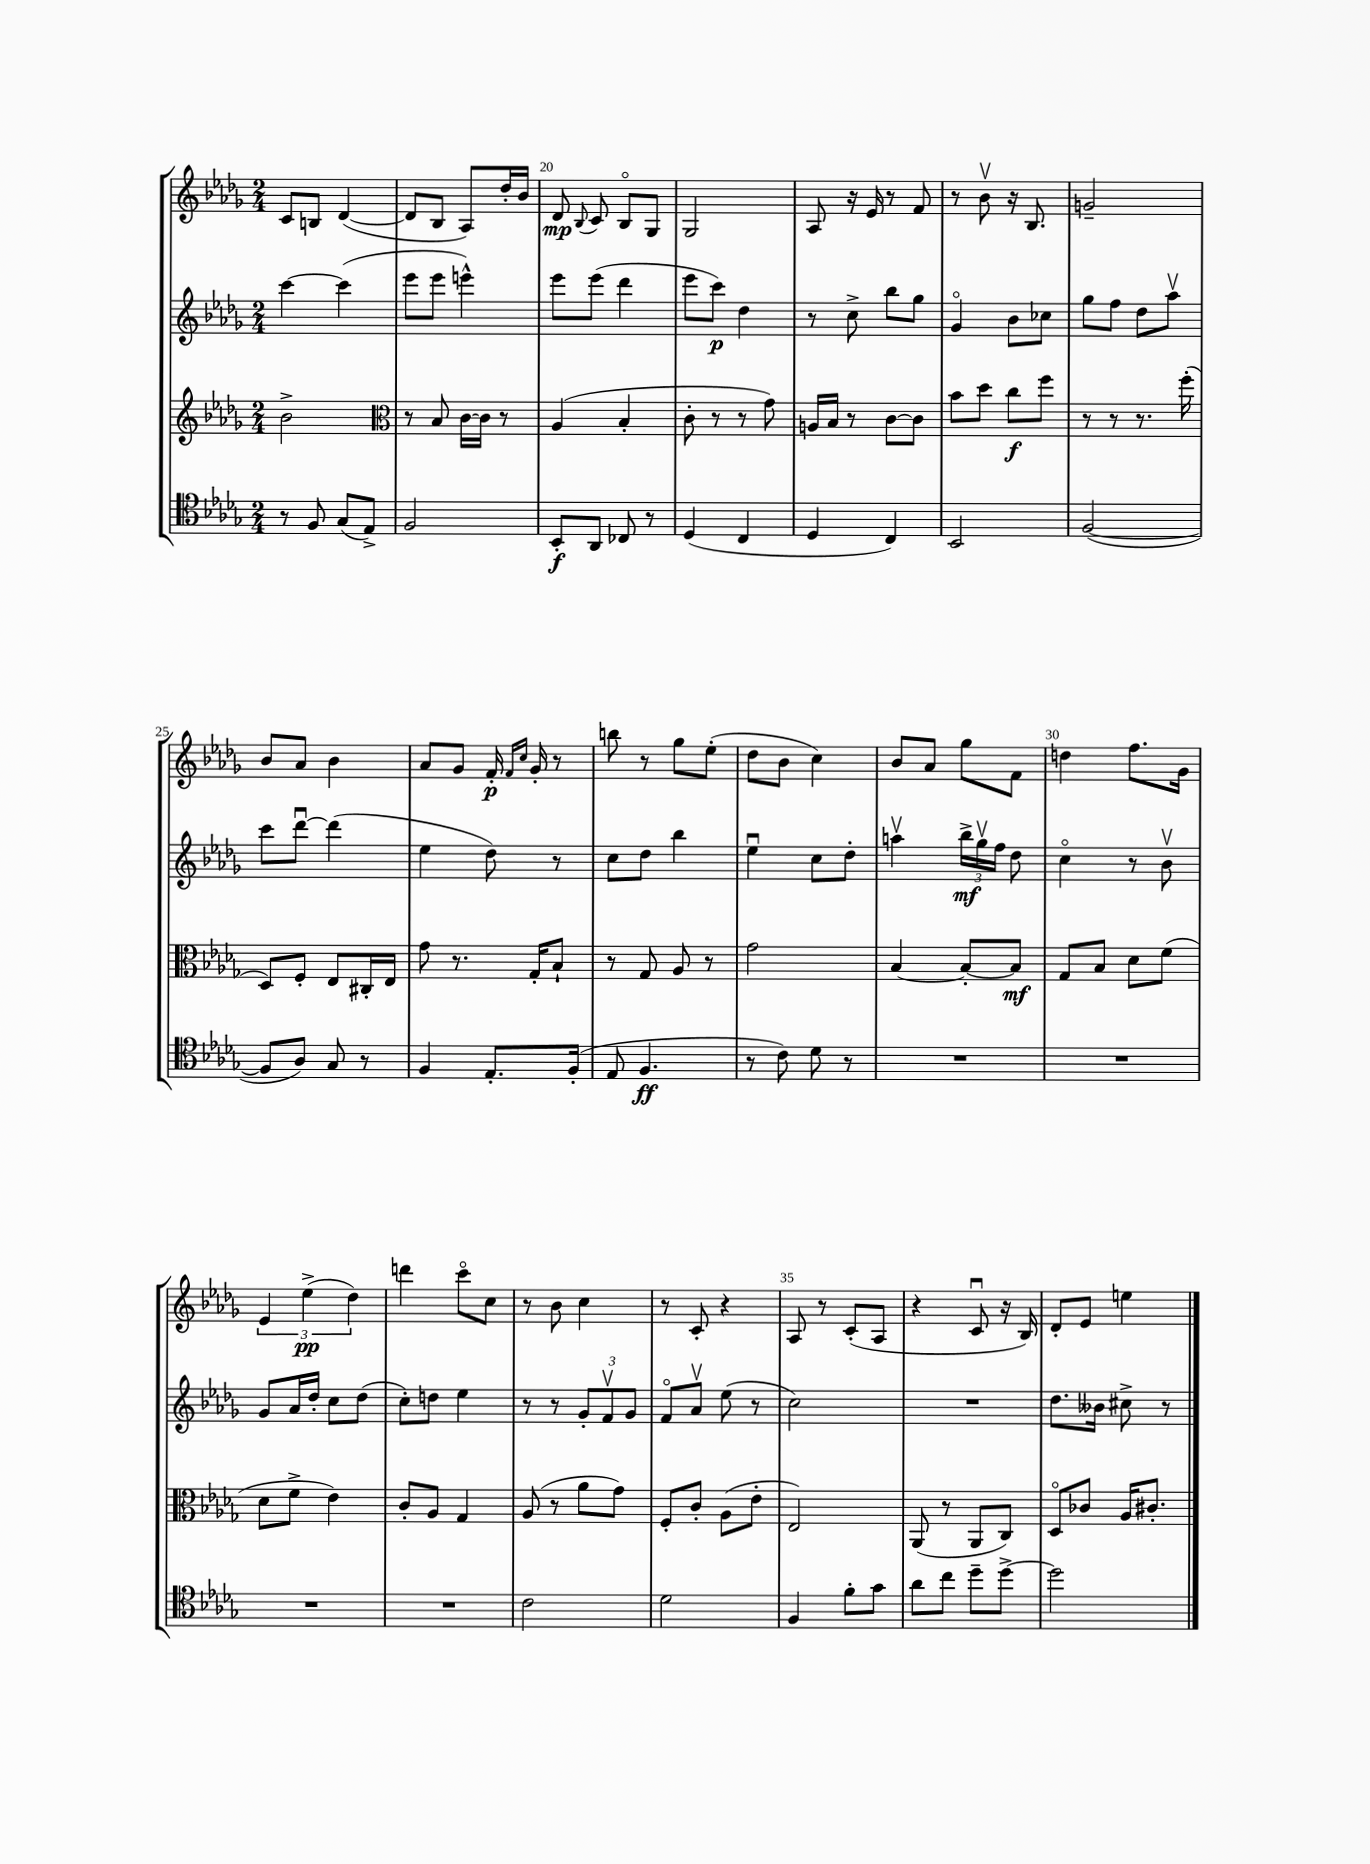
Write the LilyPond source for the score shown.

<<
\new StaffGroup <<
\new Staff = "s0" {
    \clef treble \key des \major \numericTimeSignature \time 2/4
    \autoBeamOff c'8[ b8] des'4~( |
    des'8[ bes8] aes8[) des''16-. bes'16] |
    des'8\mp \appoggiatura { bes8 } c'8 bes8[\flageolet ges8] |
    ges2 |
    aes8 r16 ees'16 r8 f'8 |
    r8 bes'8\upbow r16 bes8. |
    g'2-- |
    bes'8[ aes'8] bes'4 |
    aes'8[ ges'8] f'16-.\p \grace { f'16[ c''16] } ges'16-. r8 |
    b''8 r8 ges''8[ ees''8]-.( |
    des''8[ bes'8] c''4) |
    bes'8[ aes'8] ges''8[ f'8] |
    d''4 f''8.[ ges'16] |
    \tuplet 3/2 { ees'4 ees''4->\pp( des''4) } |
    d'''4 c'''8[\flageolet c''8] |
    r8 bes'8 c''4 |
    r8 c'8-. r4 |
    aes8 r8 c'8[-.( aes8] |
    r4 c'8\downbow r16 bes16) |
    des'8[-. ees'8] e''4 \bar "|." |
}
\new Staff = "s1" {
    \clef treble \key des \major \numericTimeSignature \time 2/4
    \autoBeamOff c'''4~ c'''4( |
    ees'''8[ ees'''8] e'''4-^) |
    ees'''8[ ees'''8]( des'''4 |
    ees'''8[ c'''8]\p) des''4 |
    r8 c''8-> bes''8[ ges''8] |
    ges'4\flageolet bes'8[ ces''8] |
    ges''8[ f''8] des''8[ aes''8]\upbow |
    c'''8[ des'''8]~\downbow des'''4( |
    ees''4 des''8) r8 |
    c''8[ des''8] bes''4 |
    ees''4\downbow c''8[ des''8]-. |
    a''4\upbow \tuplet 3/2 { bes''16[->\mf ges''16\upbow f''16] } des''8 |
    c''4\flageolet r8 bes'8\upbow |
    ges'8[ aes'16 des''16]-. c''8[ des''8]( |
    c''8[-.) d''8] ees''4 |
    r8 r8 \tuplet 3/2 { ges'8[-. f'8\upbow ges'8] } |
    f'8[\flageolet aes'8]\upbow ees''8( r8 |
    c''2) |
    R2 |
    des''8.[ beses'16] cis''8-> r8 \bar "|." |
}
\new Staff = "s2" {
    \clef treble \key des \major \numericTimeSignature \time 2/4
    \autoBeamOff bes'2-> |
    \clef alto r8 bes8 c'16[~ c'16] r8 |
    aes4( bes4-. |
    c'8-. r8 r8 ges'8) |
    a16[ bes16] r8 c'8[~ c'8] |
    bes'8[ des''8] c''8[\f f''8] |
    r8 r8 r8. f''16-.( |
    des8[) f8]-. ees8[ cis16-. ees16] |
    ges'8 r8. ges16[-. bes8]-! |
    r8 ges8 aes8 r8 |
    ges'2 |
    bes4~ bes8[~-. bes8]\mf |
    ges8[ bes8] des'8[ f'8]( |
    des'8[ f'8]-> ees'4) |
    c'8[-. aes8] ges4 |
    aes8( r8 aes'8[ ges'8]) |
    f8[-. c'8]-. aes8[( ees'8]-. |
    ees2) |
    aes,8( r8 aes,8[ c8]) |
    des8[\flageolet ces'8] aes16[ cis'8.]-. \bar "|." |
}
\new Staff = "s3" {
    \clef tenor \key des \major \numericTimeSignature \time 2/4
    \autoBeamOff r8 f8 ges8[( ees8]->) |
    f2 |
    bes,8[-.\f aes,8] ces8 r8 |
    des4( c4 |
    des4 c4) |
    bes,2 |
    f2~( |
    f8[ aes8]) ges8 r8 |
    f4 ees8.[-. f16]-.( |
    ees8 f4.\ff |
    r8 c'8) des'8 r8 |
    R2 |
    R2 |
    R2 |
    R2 |
    c'2 |
    des'2 |
    f4 f'8[-. ges'8] |
    aes'8[ c''8] des''8[-- des''8]~-> |
    des''2 \bar "|." |
}
>>
>>
\layout { \context { \Score currentBarNumber = #18 \override BarNumber.break-visibility = ##(#f #t #t) barNumberVisibility = #(every-nth-bar-number-visible 5) } }
